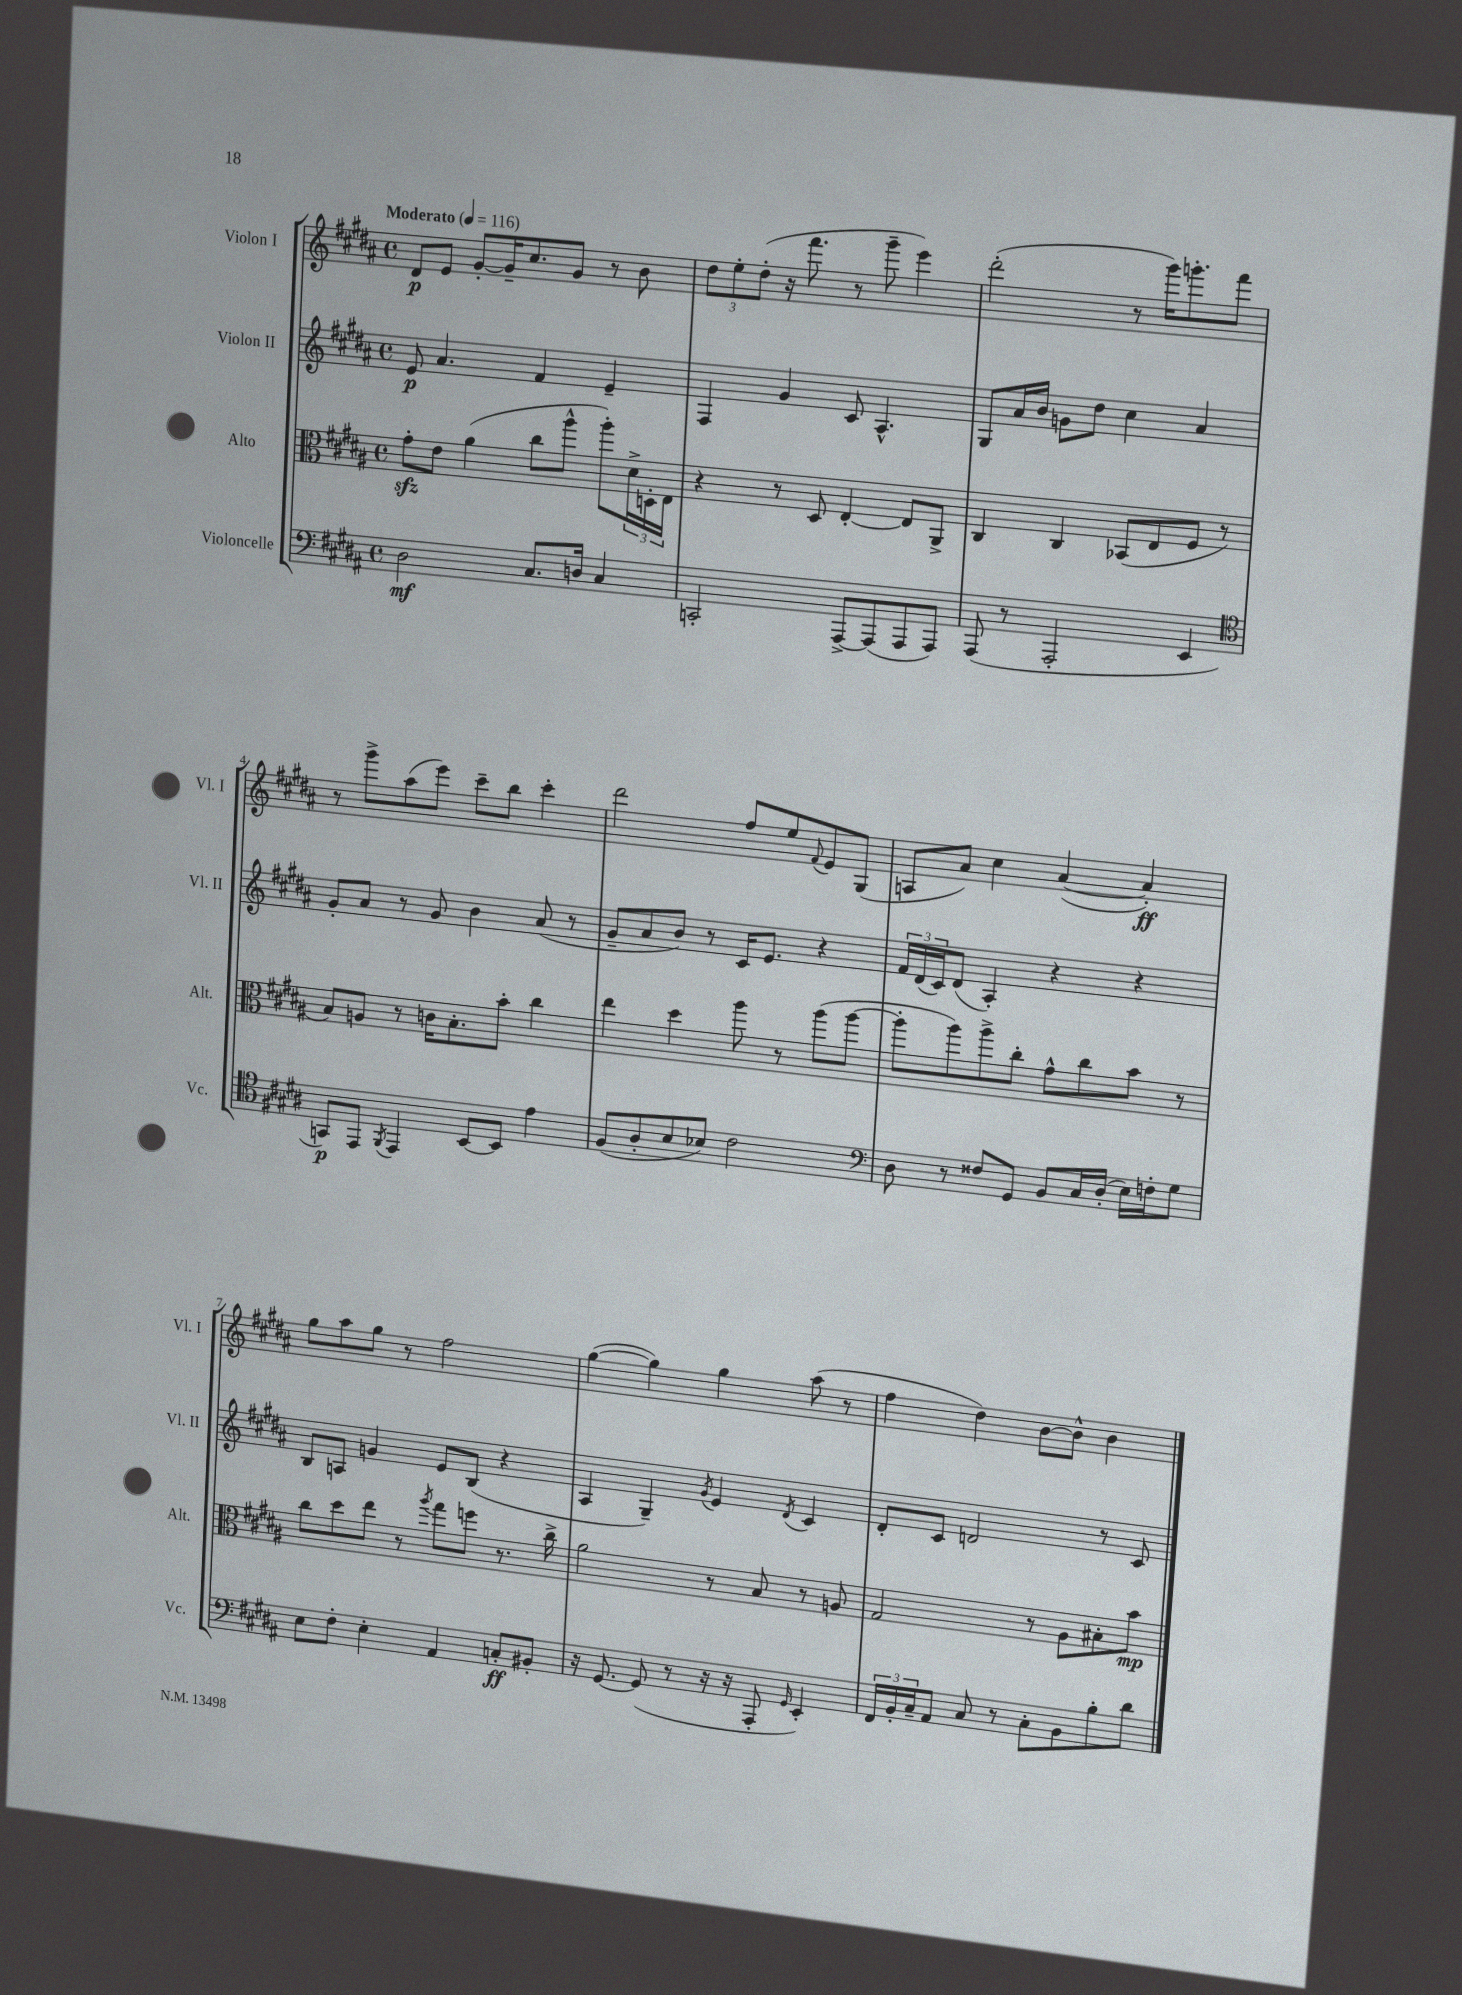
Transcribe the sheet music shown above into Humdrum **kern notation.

**kern	**dynam	**kern	**dynam	**kern	**dynam	**kern	**dynam
*part4	*part4	*part3	*part3	*part2	*part2	*part1	*part1
*staff4	*staff4	*staff3	*staff3	*staff2	*staff2	*staff1	*staff1
*I"Violoncelle	*	*I"Alto	*	*I"Violon II	*	*I"Violon I	*
*I'Vc.	*	*I'Alt.	*	*I'Vl. II	*	*I'Vl. I	*
*clefF4	*	*clefC3	*	*clefG2	*	*clefG2	*
*k[f#c#g#d#a#]	*	*k[f#c#g#d#a#]	*	*k[f#c#g#d#a#]	*	*k[f#c#g#d#a#]	*
*M4/4	*	*M4/4	*	*M4/4	*	*M4/4	*
*met(c)	*	*met(c)	*	*met(c)	*	*met(c)	*
*MM116	*	*MM116	*	*MM116	*	*MM116	*
=1	=1	=1	=1	=1	=1	=1	=1
!	!	!	!	!	!	!LO:TX:a:B:t=Moderato	!
2D#\	mf	8g#zz'\L	.	8e/	p	8d#/L	p
.	.	8e\J	.	4.a#/	.	8e/J	.
.	.	(4a#\	.	.	.	[8g#'/L	.
.	.	.	.	.	.	16g#~/K]	.
.	.	.	.	.	.	8.cc#/	.
8.C#/L	.	8cc#\L	.	4f#/	.	.	.
.	.	8aa#^^\J	.	.	.	8g#/J	.
16Dn/Jk	.	.	.	.	.	.	.
4C#/	.	8aa#'\L)	.	4e~/	.	8r	.
.	.	24d#^\L	.	.	.	8b\	.
.	.	24Dn'\	.	.	.	.	.
.	.	24E\JJ	.	.	.	.	.
=2	=2	=2	=2	=2	=2	=2	=2
2CCn'/	.	4r	.	4F#/	.	12dd#\L	.
.	.	.	.	.	.	12ee'\	.
.	.	.	.	.	.	(12dd#'\J	.
.	.	8r	.	4g#/	.	16r	.
.	.	.	.	.	.	8.fff#\	.
.	.	8D#/	.	.	.	.	.
[8AAA#^/L	.	[4E'/	.	8c#/	.	8r	.
(8AAA#/]	.	.	.	4.A#^^/	.	8ggg#~\	.
8AAA#/	.	8E/L]	.	.	.	4eee\)	.
8AAA#/J)	.	8AA#^/J	.	.	.	.	.
=3	=3	=3	=3	=3	=3	=3	=3
(8AAA#/	.	4C#/	.	8G#/L	.	(2ddd#'\	.
8r	.	.	.	16a#/L	.	.	.
.	.	.	.	16b/JJ	.	.	.
2AAA#'/	.	4C#/	.	8gn\L	.	.	.
.	.	.	.	8dd#\J	.	.	.
.	.	(8BB-X/L	.	4cc#\	.	8r	.
.	.	8E/	.	.	.	16ggg#\KL)	.
.	.	.	.	.	.	8.gggn'\	.
4EE/	.	8F#/J	.	4a#/	.	.	.
.	.	8r	.	.	.	8fff#\J	.
!!LO:LB:g=z
=4	=4	=4	=4	=4	=4	=4	=4
*clefC4	*	*	*	*	*	*	*
8GGn/L)	p	8B/L)	.	8g#'/L	.	8r	.
8EE/J	.	8An/J	.	8a#/J	.	8ggg#^\L	.
8qFF#/	.	.	.	.	.	.	.
4EE/	.	8r	.	8r	.	(8aa#\	.
.	.	16cn\KL	.	8g#/	.	8eee\J)	.
.	.	8.B'\	.	.	.	.	.
[8BB/L	.	.	.	4b\	.	8ccc#~\L	.
8BB/J]	.	8b'\J	.	.	.	8bb\J	.
4e\	.	4cc#\	.	(8a#/	.	4ccc#'\	.
.	.	.	.	8r	.	.	.
=5	=5	=5	=5	=5	=5	=5	=5
(8F#/L	.	4ee\	.	8g#~/L	.	2ddd#\	.
8A#'/	.	.	.	8a#/	.	.	.
8B/	.	4dd#\	.	8b/J)	.	.	.
8B-X/J)	.	.	.	8r	.	.	.
2c#\	.	8aa#\	.	16c#/KL	.	8ff#/L	.
.	.	.	.	8.e/J	.	.	.
.	.	8r	.	.	.	8ee/	.
.	.	.	.	.	.	8qqf#/	.
.	.	(8aa#\L	.	4r	.	8e/	.
.	.	[8aa#\J	.	.	.	(8G#/J	.
=6	=6	=6	=6	=6	=6	=6	=6
*clefF4	*	*	*	*	*	*	*
8D#\	.	8aa#'\L]	.	24f#/LL	.	8An/L	.
.	.	.	.	(24d#/	.	.	.
.	.	.	.	24c#/J)	.	.	.
8r	.	8aa#\)	.	(8d#/J	.	8a#/J)	.
8F##X/L	.	8aa#^\	.	4A#'/)	.	4cc#\	.
8GG#/J	.	8cc#'\J	.	.	.	.	.
8BB/L	.	8g#^^\L	.	4r	.	([4a#/	.
16C#/L	.	8cc#\	.	.	.	.	.
(16D#'/JJ	.	.	.	.	.	.	.
16E\LL)	.	8b\J	.	4r	.	4a#'/])	ff
16Fn'\J	.	.	.	.	.	.	.
8G#\J	.	8r	.	.	.	.	.
!!LO:LB:g=z
=7	=7	=7	=7	=7	=7	=7	=7
8E\L	.	8cc#\L	.	8B/L	.	8gg#\L	.
8F#'\J	.	8dd#\	.	8An/J	.	8aa#\	.
4E'\	.	8ee\J	.	4gn/	.	8gg#\J	.
.	.	8r	.	.	.	8r	.
.	.	8qaa#/	.	.	.	.	.
4AA#/	.	8gg#\L	.	8e/L	.	2ff#\	.
.	.	8ffn\J	.	(8B/J	.	.	.
8Cn'/L	ff	8.r	.	4r	.	.	.
8BB#X'/J	.	.	.	.	.	.	.
.	.	16cc#^\	.	.	.	.	.
=8	=8	=8	=8	=8	=8	=8	=8
16r	.	2a#\	.	4A#/	.	([4gg#\	.
[8.GG#/	.	.	.	.	.	.	.
(8GG#/]	.	.	.	4G#~/)	.	4gg#\])	.
8r	.	.	.	.	.	.	.
.	.	.	.	8qg#/	.	.	.
16r	.	8r	.	4e/	.	4gg#\	.
16r	.	.	.	.	.	.	.
8AAA#'/	.	8B/	.	.	.	.	.
16qqGG#/	.	.	.	8qd#/	.	.	.
4EE'/)	.	8r	.	4c#/	.	(8aa#\	.
.	.	8An/	.	.	.	8r	.
=9	=9	=9	=9	=9	=9	=9	=9
24FF#/LL	.	2G#/	.	8d#'/L	.	4ff#\	.
24BB'/	.	.	.	.	.	.	.
24C#~/J	.	.	.	.	.	.	.
8AA#/J	.	.	.	8c#/J	.	.	.
8C#/	.	.	.	2dn/	.	4dd#\)	.
8r	.	.	.	.	.	.	.
8C#'\L	.	8r	.	.	.	[8b\L	.
8BB\	.	8A#\L	.	.	.	8b^^\J]	.
8B'\	.	8B#X'\	.	8r	.	4b\	.
8d#\J	.	8b\J	mp	8c#/	.	.	.
==	==	==	==	==	==	==	==
*-	*-	*-	*-	*-	*-	*-	*-
